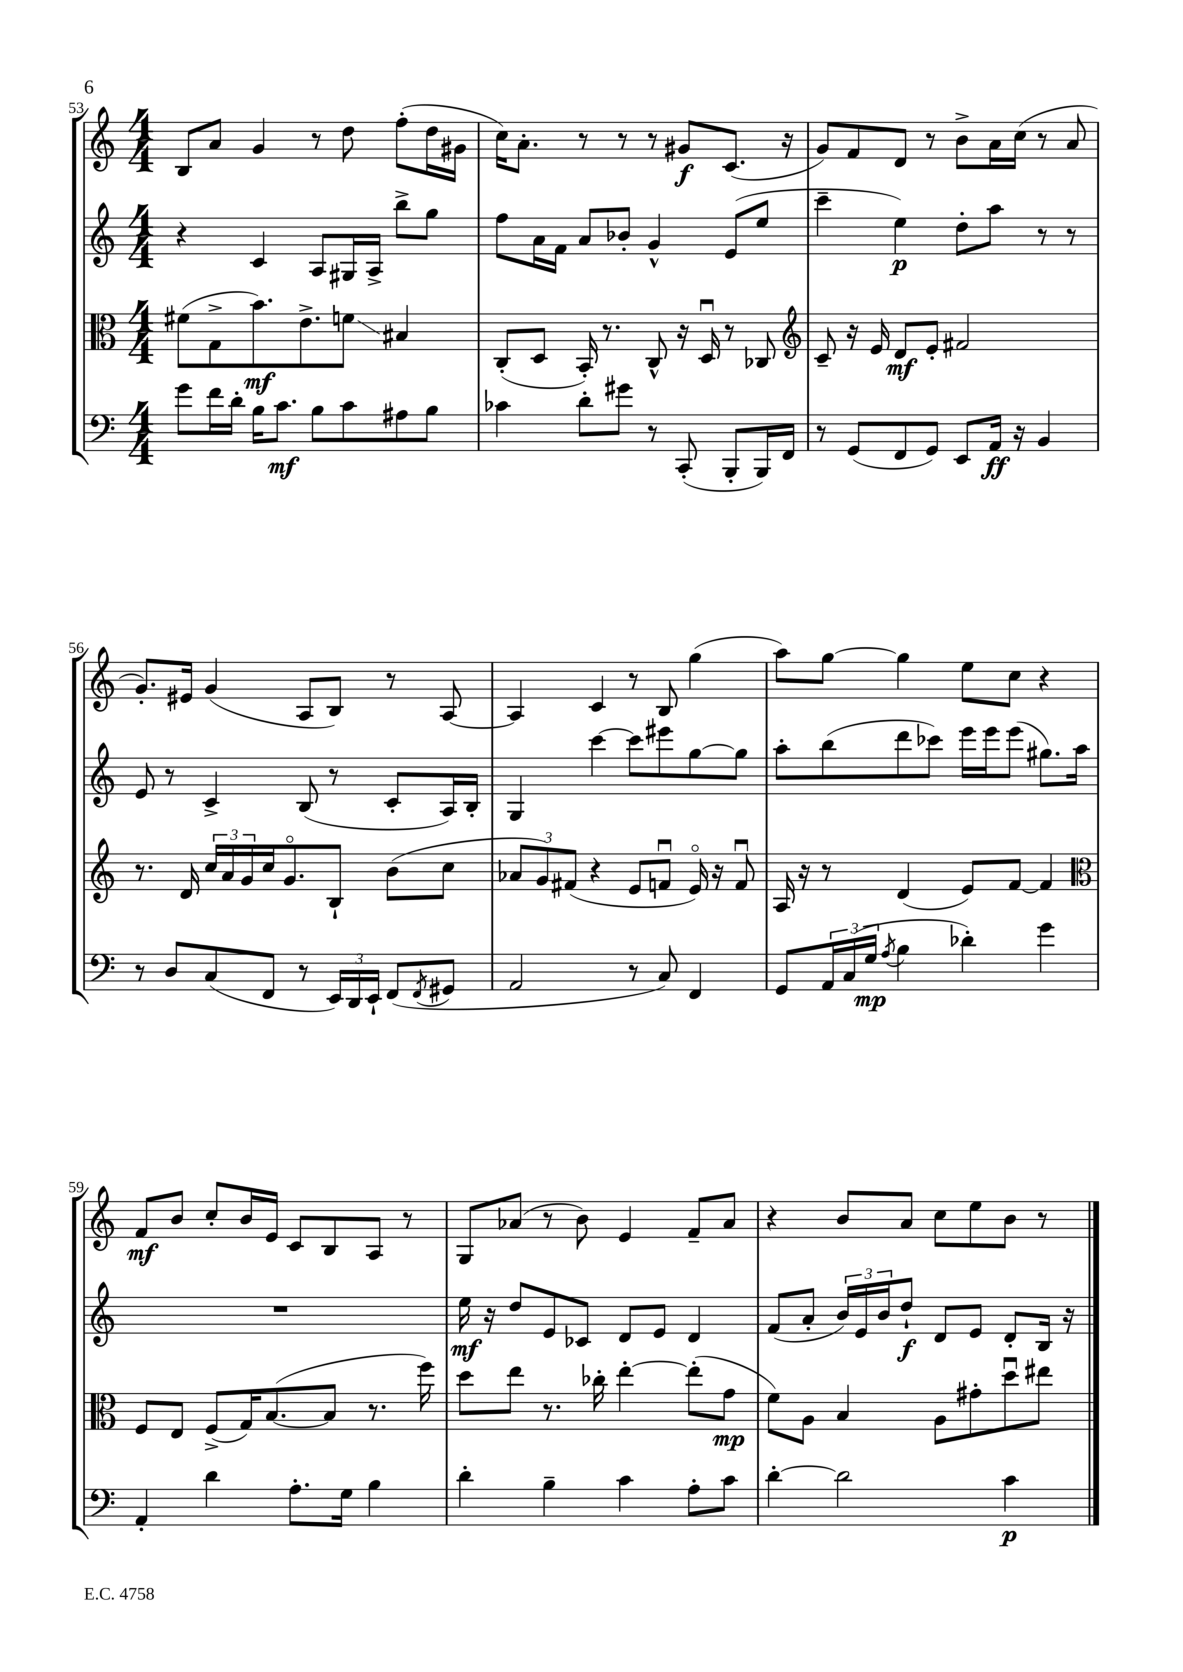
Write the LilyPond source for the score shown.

<<
\new StaffGroup <<
\new Staff = "s0" {
    \clef treble \key c \major \numericTimeSignature \time 4/4
    b8 a'8 g'4 r8 d''8 f''8-.( d''16 gis'16 |
    c''16) a'8.-. r8 r8 r8 gis'8\f c'8.( r16 |
    g'8) f'8 d'8 r8 b'8-> a'16 c''16( r8 a'8 |
    g'8.-.) eis'16 g'4( a8 b8) r8 a8~ |
    a4 c'4 r8 b8 g''4( |
    a''8) g''8~ g''4 e''8 c''8 r4 |
    f'8\mf b'8 c''8-. b'16 e'16 c'8 b8 a8 r8 |
    g8 aes'8( r8 b'8) e'4 f'8-- aes'8 |
    r4 b'8 a'8 c''8 e''8 b'8 r8 \bar "|." |
}
\new Staff = "s1" {
    \clef treble \key c \major \numericTimeSignature \time 4/4
    r4 c'4 a8 gis16 a16-> b''8-> g''8 |
    f''8 a'16 f'16 a'8 bes'8-. g'4-^ e'8( e''8 |
    c'''4-- e''4\p) d''8-. a''8 r8 r8 |
    e'8 r8 c'4-> b8( r8 c'8-. a16) b16-. |
    g4 c'''4~ c'''8 eis'''8 g''8~ g''8 |
    a''8-. b''8( d'''8 ces'''8) e'''16 e'''16 e'''8( gis''8.) a''16 |
    R1 |
    e''16\mf r16 d''8 e'8 ces'8 d'8 e'8 d'4 |
    f'8( a'8-. \tuplet 3/2 { b'16) e'16 b'16 } d''8-!\f d'8 e'8 d'8-. b16 r16 \bar "|." |
}
\new Staff = "s2" {
    \clef alto \key c \major \numericTimeSignature \time 4/4
    fis'8( g8-> b'8.\mf) e'8.-> f'8\glissando bis4 |
    c8-.( d8 b,16-.) r8. c8-^ r16 d16\downbow r8 ces8 |
    \clef treble c'8-- r16 e'16 d'8\mf e'8-. fis'2 |
    r8. d'16 \tuplet 3/2 { c''16 a'16 g'16 } c''16 g'8.\flageolet b8-! b'8( c''8 |
    \tuplet 3/2 { aes'8 g'8) fis'8( } r4 e'8 f'8\downbow e'16\flageolet) r16 f'8\downbow |
    a16 r16 r8 d'4( e'8) f'8~ f'4 |
    \clef alto f8 e8 f8->( g16) b8.~( b8 r8. f''16) |
    d''8 e''8 r8. ces''16-. e''4~-. e''8-.( g'8\mp |
    f'8) a8 b4 a8 gis'8-. d''8\downbow eis''8 \bar "|." |
}
\new Staff = "s3" {
    \clef bass \key c \major \numericTimeSignature \time 4/4
    g'8 f'16 d'16-. b16 c'8.\mf b8 c'8 ais8 b8 |
    ces'4 d'8-. gis'8 r8 c,8-.( b,,8-. b,,16) f,16 |
    r8 g,8( f,8 g,8) e,8 a,16\ff r16 b,4 |
    r8 d8 c8( f,8 r8 \tuplet 3/2 { e,16) d,16 e,16-! } f,8( \acciaccatura { f,8 } gis,8 |
    a,2 r8 c8) f,4 |
    g,8 \tuplet 3/2 { a,16 c16( g16\mp } \acciaccatura { a8 } b4 des'4-.) g'4 |
    a,4-. d'4 a8.-. g16 b4 |
    d'4-. b4-- c'4 a8-. c'8 |
    d'4~-. d'2 c'4\p \bar "|." |
}
>>
>>
\layout { \context { \Score currentBarNumber = #53 } }
